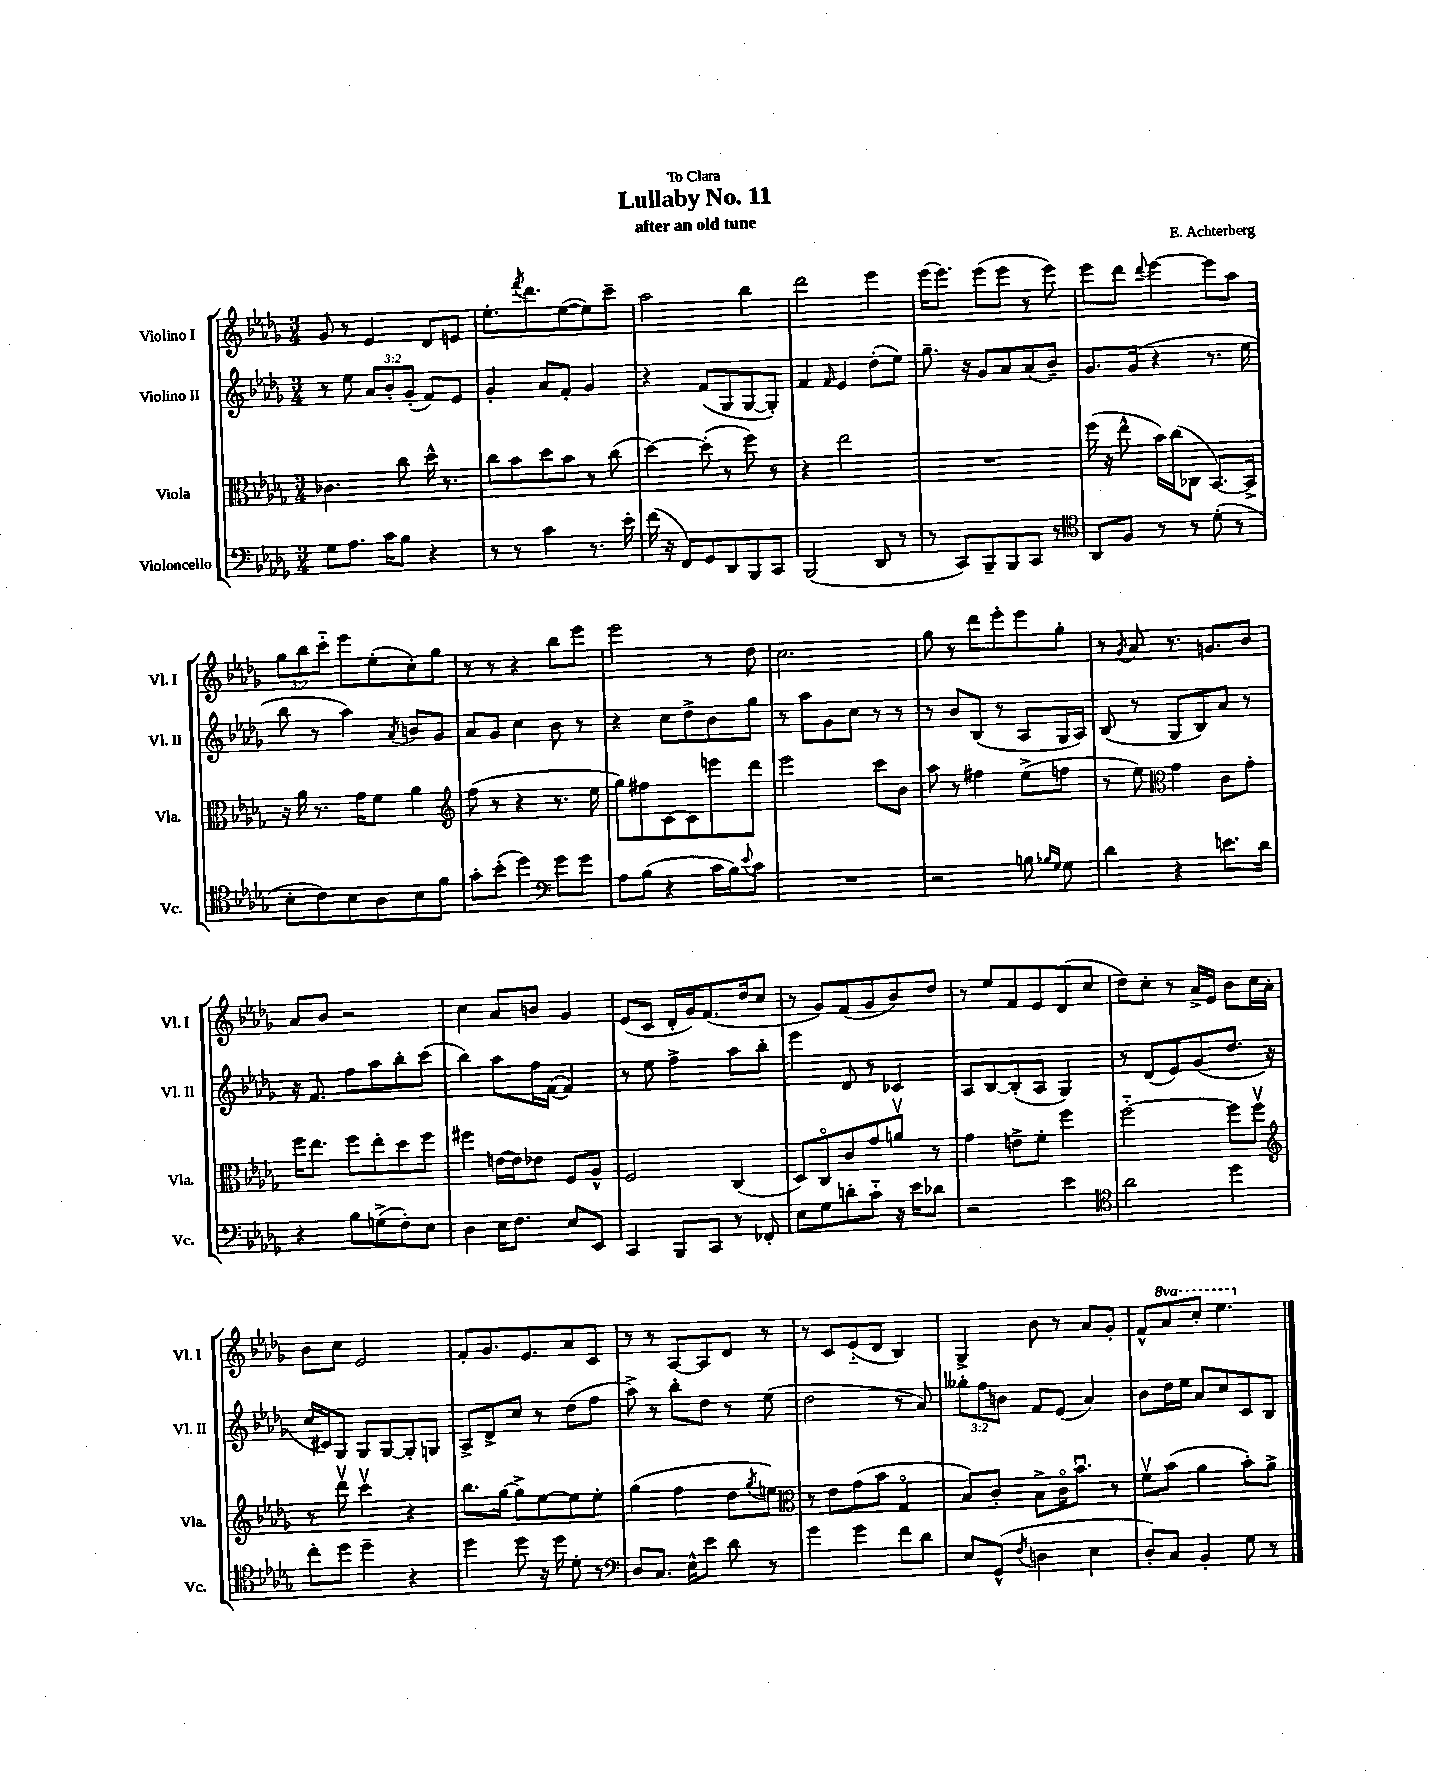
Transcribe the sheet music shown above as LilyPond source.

\header { title = "Lullaby No. 11" composer = "E. Achterberg" subtitle = "after an old tune" dedication = "To Clara" }
<<
\new StaffGroup <<
\new Staff = "s0" \with { instrumentName = "Violino I" shortInstrumentName = "Vl. I" } {
    \clef treble \key des \major \numericTimeSignature \time 3/4 \override Staff.TupletNumber.text = #tuplet-number::calc-fraction-text \set Staff.ottavationMarkups = #ottavation-simple-ordinals
    ges'8 r8 ees'4 des'8 e'8 |
    ees''8.-. \acciaccatura { f'''8 } des'''8. ees''8~( ees''8) c'''8-- |
    aes''2 bes''4 |
    des'''2 ees'''4 |
    ees'''16( ees'''8.) ees'''8( ees'''8 r8 ees'''8) |
    ees'''8 des'''8 \appoggiatura { des'''8 } ees'''4~ ees'''8 aes''8 |
    \tuplet 3/2 { ges''8 bes''8 c'''8-_ } ees'''8 ees''8-.( c''8-.) ges''8 |
    r8 r8 r4 bes''8 ees'''8 |
    ees'''2 r8 des''8 |
    c''2. |
    ges''8 r8 des'''8 ees'''8-. ees'''8 ges''8-. |
    r8 \acciaccatura { ges'8 } aes'8 r8. g'8. bes'8 |
    aes'8 bes'8 r2 |
    c''4 aes'8 b'8 ges'4 |
    ees'8( c'8 des'16-. ges'16) f'8.( des''16 c''8 |
    r8 ges'8) f'8( ges'8 bes'8) des''8 |
    r8 ees''8 f'8 ees'8 des'8( c''8 |
    des''8) c''8-. r8 aes'16-> ees'16 bes'8 c''16 aes'16-. |
    bes'8 c''8 ees'2 |
    f'8-. ges'8. ees'8. aes'8 c'8 |
    r8 r8 aes8~ aes8 des'8 r8 |
    r8 c'8 ees'8-_( des'8 bes4) |
    ges4-> bes'8 r8 aes'8 ges'8-. |
    f'8-^ \ottava #1 aes''8 c'''8-. ees'''4. \ottava #0 \bar "|." |
}
\new Staff = "s1" \with { instrumentName = "Violino II" shortInstrumentName = "Vl. II" } {
    \clef treble \key des \major \numericTimeSignature \time 3/4 \override Staff.TupletNumber.text = #tuplet-number::calc-fraction-text
    r8 ees''8 \tuplet 3/2 { aes'8 bes'8-. ges'8-.( } f'8) ees'8 |
    ges'4-. aes'8 f'8-. ges'4 |
    r4 f'8( ges8 ges8~ ges8-.) |
    f'4 \grace { f'16 } ees'4 des''8-.( ees''8) |
    ges''8.-- r16 ges'8 aes'8 aes'8( bes'8--) |
    ges'8. ges'16( r4 r8. ees''16 |
    bes''8 r8 aes''4) \acciaccatura { aes'8 } b'8 ges'8 |
    aes'8 ges'8 c''4 bes'8 r8 |
    r4 c''8 des''8-> bes'8 ges''8 |
    r8 aes''8 ges'8 c''8 r8 r8 |
    r8 bes'8 bes8( r8 aes8 ges16 aes16) |
    bes8( r8 ges8 bes8) aes'8 r8 |
    r16 f'8. f''8 aes''8 bes''8-. c'''8( |
    bes''4) aes''8 f''16 f'16~( f'4) |
    r8 ees''8 f''4-> aes''8 bes''8-. |
    ees'''4 des'8 r8 ces'4 |
    aes8 bes8~ bes8-.( aes8 ges4) |
    r8 des'8( ees'8) ges'8( des''8. r16 |
    c''16 cis'16) ges8 ges8 ges8~ ges8-. g8 |
    aes8-> des'8-> c''8 r8 des''8( f''8 |
    aes''8->) r8 bes''8-. des''8 r8 ees''8( |
    des''2 r8 aes'8) |
    \tuplet 3/2 { geses''8-. f''8 b'8 } f'8 ees'8( aes'4) |
    bes'8 des''16 ees''16 aes'8 c''8 c'8 bes8 \bar "|." |
}
\new Staff = "s2" \with { instrumentName = "Viola" shortInstrumentName = "Vla." } {
    \clef alto \key des \major \numericTimeSignature \time 3/4
    ces'4. c''8 des''16-^ r8. |
    c''8 bes'8 des''8 bes'8 r8 c''8( |
    des''4~) des''8-.( r8 f''8) r8 |
    r4 ees''2 |
    R2. |
    f''16( r16 ees''8-^ bes'16) c''16( ces8 bes,8.~) bes,16-> |
    r16 aes'16 r8. ges'16 f'8 aes'4 |
    \clef treble f''8( r8 r4 r8. ees''16 |
    ges''8) fis''8 c'8~ c'8 e'''8 des'''8 |
    ees'''2 c'''8 bes'8 |
    aes''8 r8 fis''4 ees''8->( f''8 |
    r8 ees''8) \clef alto ges'4 c'8 ges'8-. |
    f''16 ees''8. f''8 ees''8-. des''8 f''8 |
    fis''4 e'16~ e'16 ees'8 f8 aes8-^ |
    f2 c4( |
    des8) c8\flageolet c'8 ges'8 a'8\upbow r8 |
    ges'4 e'8-> f'8-. f''4 |
    f''2~-_ f''8 f''8\upbow |
    \clef treble r8 des'''8\upbow c'''4\upbow r4 |
    bes''8. ges''16~ ges''8-> ees''8~ ees''8 ees''8-. |
    ges''4( f''4 des''8 \acciaccatura { ges''8 } e''8) |
    \clef alto r8 ees'8 ges'8( bes'8 ges4\flageolet |
    bes8) c'8-. bes8-> c'16\flageolet bes'8.\downbow r8 |
    f'8\upbow bes'8( aes'4 bes'8-.) aes'8-> \bar "|." |
}
\new Staff = "s3" \with { instrumentName = "Violoncello" shortInstrumentName = "Vc." } {
    \clef bass \key des \major \numericTimeSignature \time 3/4
    ges8 aes8. c'16 bes8 r4 |
    r8 r8 c'4 r8. ees'16-. |
    f'16( r16 f,8) ges,8 des,8 bes,,8 c,8 |
    bes,,2( des,8 r8 |
    r8 c,8) bes,,8-- bes,,8 c,8 r8 |
    \clef tenor aes,8 f8 r8 r8 des'8-.( r8 |
    bes8-. c'8) bes8 aes8 bes8 f'8 |
    ges'8-. bes'8-.( des''4) \clef bass ges'8 ges'8 |
    aes8 bes8( r4 c'16 bes16) \appoggiatura { ees'8 } c'8 |
    R2. |
    r2 b8 \grace { bes16 ges16 } ges8 |
    des'4 r4 e'8. des'16 |
    r4 bes8 g8->( f8-.) ees8 |
    des4 ees16 f8. ees8 ees,8 |
    c,4 bes,,8 c,8 r8 fes,8-. |
    ees8 ges8 d'8-. c'8-_ r16 ees'16 des'8 |
    r2 ees'4 |
    \clef tenor aes'2 des''4 |
    c''8-. des''8 des''4-- r4 |
    des''4 des''8 r16 des''16 des'8-. r8 |
    \clef bass des8 c8. ees16-^ ees'8 des'8 r8 |
    ges'4 ges'4 f'8 des'8 |
    ees8 ges,8-^( \acciaccatura { f8 } d4 ees4 |
    des8-.) c8 bes,4-. ges8 r8 \bar "|." |
}
>>
>>
\layout { \context { \Score \remove "Bar_number_engraver" } }
